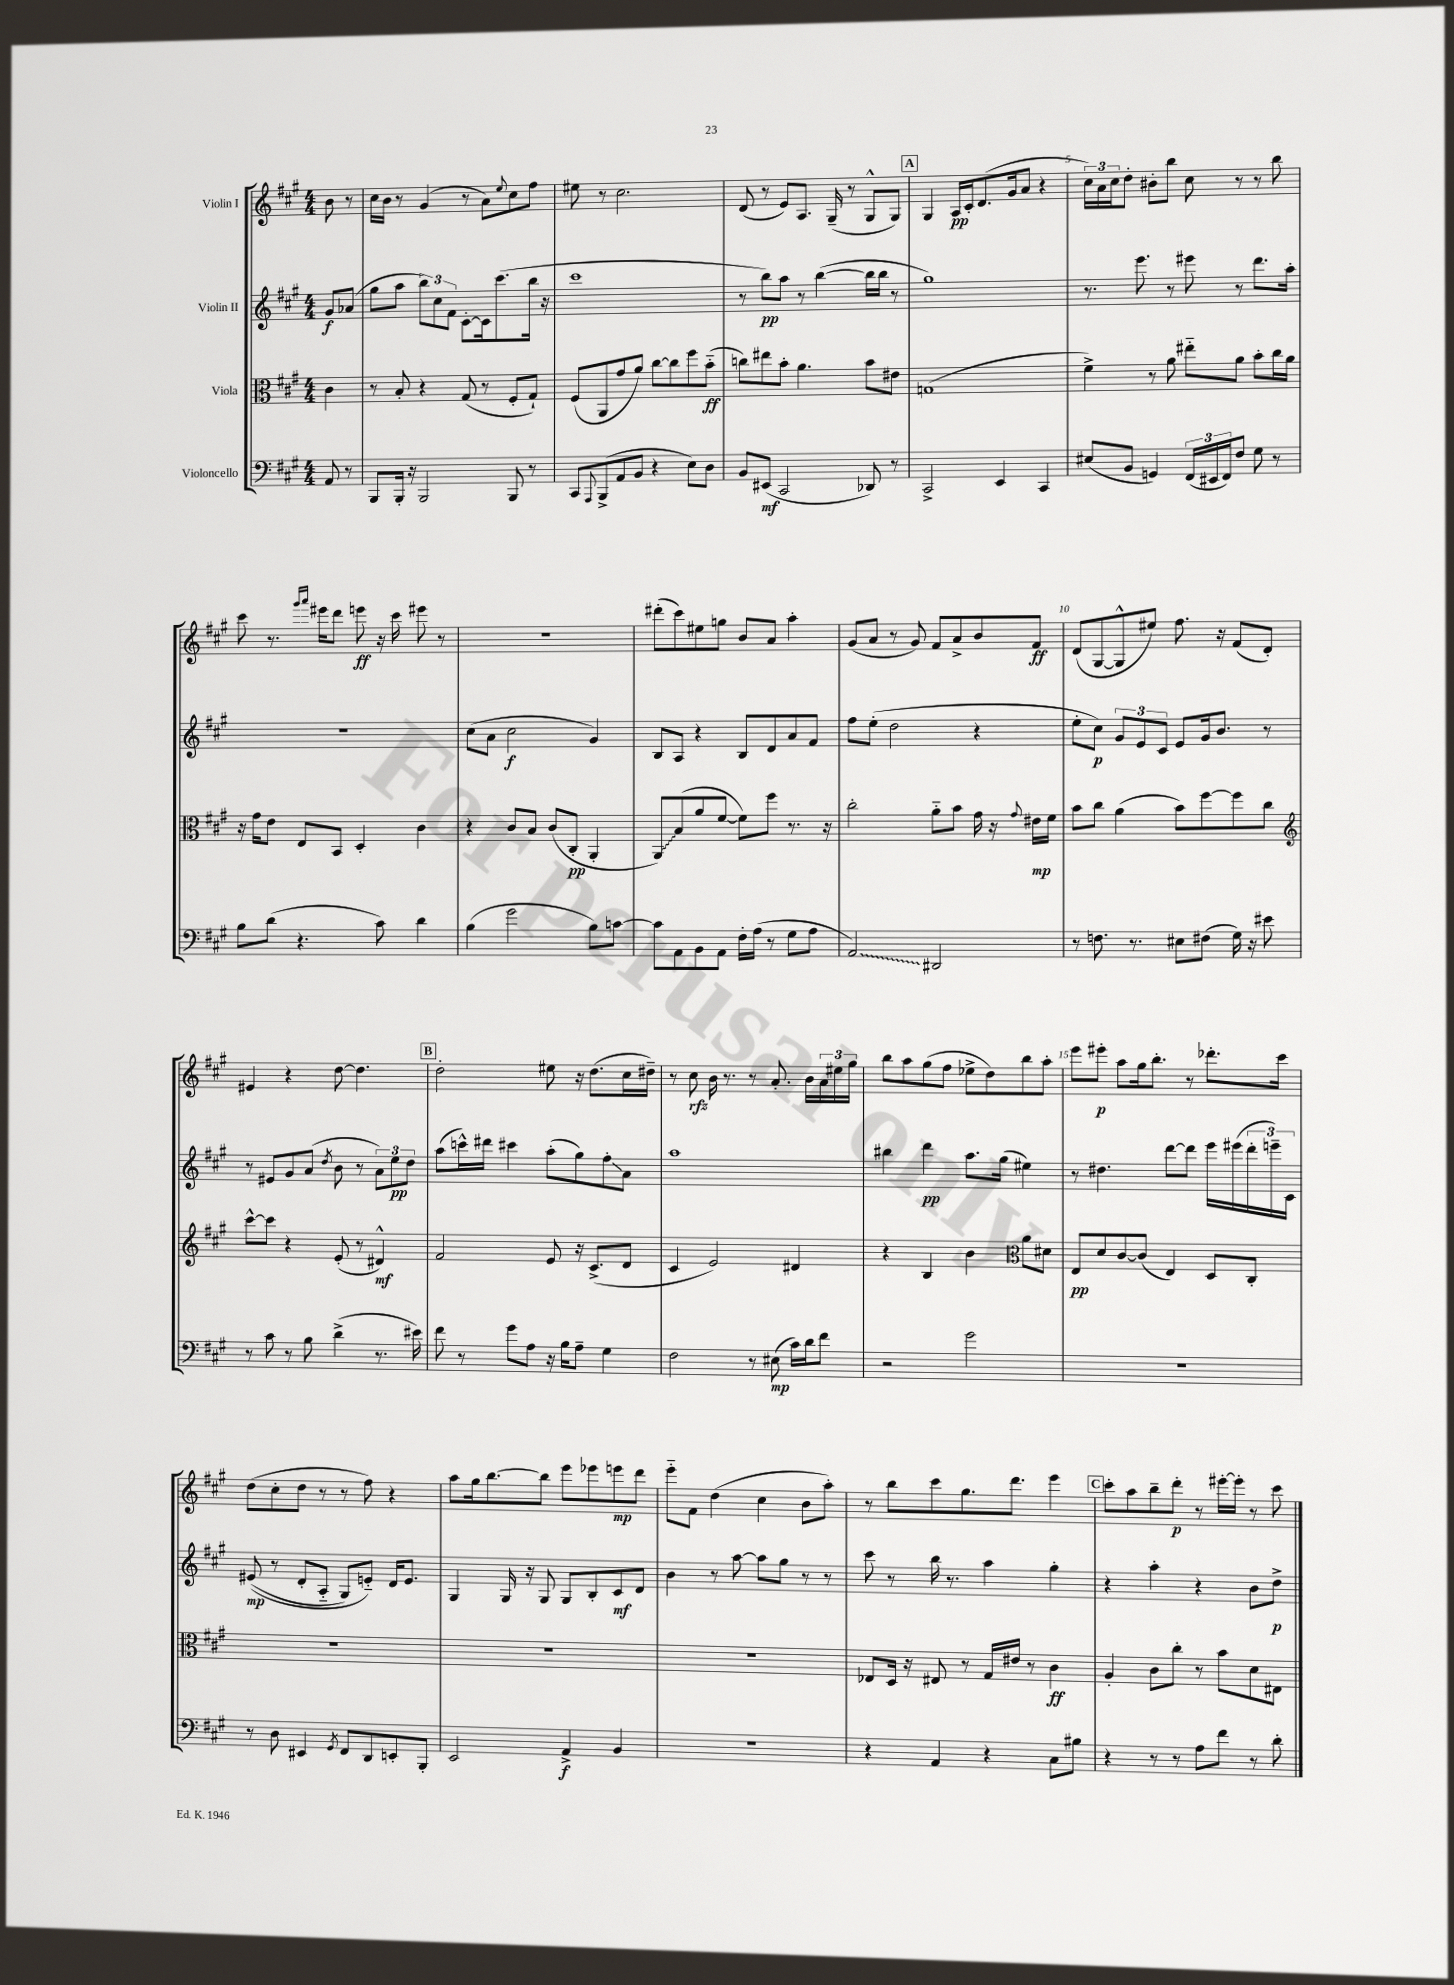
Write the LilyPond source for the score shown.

<<
\new StaffGroup <<
\new Staff = "s0" \with { instrumentName = "Violin I" } {
    \clef treble \key a \major \numericTimeSignature \time 4/4 \partial 4
    b'8 r8 |
    cis''16 b'16 r8 gis'4( r8 a'8) \appoggiatura { e''8 } cis''8 fis''8 |
    eis''8 r8 cis''2. |
    d'8( r8 e'8) a8. gis16--( r8 gis8-^ gis8) |
    \mark \markup { \box "A" } gis4 a16\pp cis'16-. d'8.( gis'16 a'8 r4 |
    \tuplet 3/2 { cis''16) a'16 cis''16 } d''8-. bis'8-. b''8 cis''8 r8 r8 b''8 |
    cis'''8 r8. \grace { gis'''16 a'''16 } eis'''16 d'''8 e'''8\ff r16 cis'''16 eis'''8 r8 |
    r1 |
    dis'''8-.( cis'''8) eis''8 g''8 b'8 a'8 a''4-. |
    gis'8( a'8 r8 gis'8) fis'8 a'8-> b'8 fis'8\ff |
    d'8( gis8~ gis8-^ eis''8) fis''8. r16 fis'8( d'8-.) |
    eis'4 r4 d''8~ d''4. |
    \mark \markup { \box "B" } d''2-. eis''8 r16 d''8.( cis''16 dis''16--) |
    r8 cis''8\rfz b'16 r8. r8 a'8.-. b'16 \tuplet 3/2 { a'16 eis''16 gis''16 } |
    b''8 a''8 gis''8( fis''8 ees''8-> d''8) b''8 a''8-. |
    e'''8 eis'''8-.\p a''8 gis''16 b''8.-. r8 des'''8.-. cis'''16 |
    d''8( cis''8-. d''8 r8 r8 fis''8) r4 |
    a''8 gis''16 b''8.~ b''8 e'''8 ees'''8 e'''8\mp d'''8 |
    e'''8-_ fis'8 d''4( cis''4 b'8 a''8-.) |
    r8 b''8 cis'''8 gis''8. d'''8. e'''4 |
    \mark \markup { \box "C" } cis'''8-. a''8 b''8-- d'''8-.\p r8 eis'''16~-. eis'''16-. r8 cis'''8 \bar "|." |
}
\new Staff = "s1" \with { instrumentName = "Violin II" } {
    \clef treble \key a \major \numericTimeSignature \time 4/4 \partial 4
    gis'8\f aes'8( |
    gis''8 a''8 \tuplet 3/2 { b''8) cis''8 fis'8 } cis'8~-. cis'16 cis'''8.( b''16 r16 |
    cis'''1 |
    r8 b''8\pp) a''8 r8 b''4~( b''16 b''16 r8 |
    \mark \markup { \box "A" } gis''1) |
    r8. e'''8. r8 eis'''8 r8 d'''8. a''16-. |
    R1 |
    cis''8( a'8 cis''2\f gis'4) |
    b8 a8 r4 b8 d'8 a'8 fis'8 |
    fis''8 e''8-.( d''2 r4 |
    e''8-. cis''8\p) \tuplet 3/2 { gis'8 e'8 cis'8 } e'8 gis'16 b'8. r8 |
    r8 eis'8 gis'8 a'8( \acciaccatura { d''8 } b'8 r8 \tuplet 3/2 { a'8) e''8\pp d''8 } |
    \mark \markup { \box "B" } a''8( c'''16-^) dis'''16 cis'''4 a''8-.( gis''8) fis''8-.\glissando a'8 |
    a''1 |
    bis''4 d'''4\pp a''8. gis''16( eis''4) |
    r8 dis''4. d'''8~ d'''8 e'''16 eis'''16( \tuplet 3/2 { d'''16-. e'''16--) cis'16 } |
    eis'8\mp(\( r8 d'8-. a8-_ gis8) e'8-_\) d'16 e'8. |
    gis4 gis16 r16 gis8 gis8 b8-. cis'8\mf d'8 |
    b'4 r8 a''8~ a''8 gis''8 r8 r8 |
    cis'''8 r8 b''16 r8. a''4 gis''4-. |
    \mark \markup { \box "C" } r4 a''4-. r4 b'8 d''8->\p \bar "|." |
}
\new Staff = "s2" \with { instrumentName = "Viola" } {
    \clef alto \key a \major \numericTimeSignature \time 4/4 \partial 4
    cis'4 |
    r8 b8-. r4 gis8( r8 fis8-. gis8-!) |
    fis8( a,8 gis'8 a'8) cis''8~ cis''8 fis''8 b'8-_\ff( |
    c''8) eis''8 b'8-. a'4. b'8 eis'8 |
    \mark \markup { \box "A" } g1( |
    fis'4->) r8 a'8 eis''8-_ a'8 b'8-. cis''16 a'16 |
    r16 gis'16 e'8 e8 b,8 d4-. cis'4 |
    r4 cis'8 b8 cis'8( cis8-.\pp a,4-. |
    \once \override Glissando.style = #'zigzag a,8\glissando) b8( a'8 fis'8~ fis'8) fis''8 r8. r16 |
    cis''2-. a'8-_ b'8 gis'16 r16 \appoggiatura { gis'8 } eis'16\mp fis'16 |
    b'8 cis''8 a'4( b'8) fis''8~ fis''8 cis''8 |
    \clef treble cis'''8~-^ cis'''8 r4 e'8-.( r8 dis'4-^\mf) |
    \mark \markup { \box "B" } fis'2 e'8 r16 cis'8.->( d'8 |
    cis'4 e'2) dis'4 |
    r4 b4 b'4 \clef alto a'8 dis'8 |
    e8\pp d'8 cis'8~ cis'8( e4) d8 cis8-. |
    R1 |
    R1 |
    R1 |
    ees8 d16 r16 eis8 r8 gis16 eis'16 r8 cis'4\ff |
    \mark \markup { \box "C" } a4-. cis'8 cis''8-. r8 b'8 d'8 eis8 \bar "|." |
}
\new Staff = "s3" \with { instrumentName = "Violoncello" } {
    \clef bass \key a \major \numericTimeSignature \time 4/4 \partial 4
    a,8 r8 |
    b,,8 b,,16-. r16 b,,2 b,,8 r8 |
    cis,8 \appoggiatura { a,,8 } b,,8->( a,8 b,8 r4 e8) d8 |
    b,8 eis,8\mf( cis,2 des,8) r8 |
    \mark \markup { \box "A" } cis,2-> e,4 cis,4 |
    eis8( b,8 g,4) \tuplet 3/2 { fis,16( eis,16 fis,16) } fis8 gis8 r8 |
    b8 d'8( r4. cis'8) d'4 |
    b4( gis'2 b8) c'8~ |
    c'8 a,8 b,8 a,8 fis16-. a16( r8 gis8 a8 |
    \once \override Glissando.style = #'zigzag a,2\glissando) dis,2 |
    r8 f8. r8. eis8 fis8( gis16) r16 eis'8 |
    r8 cis'8 r8 b8 d'4->( r8. eis'16) |
    \mark \markup { \box "B" } fis'8 r8 gis'8 a8 r16 b16 a8-- gis4 |
    fis2 r8 eis8\mp( cis'16) d'16 fis'8 |
    r2 gis'2 |
    R1 |
    r8 d8 eis,4 \acciaccatura { gis,8 } fis,8 d,8 e,8-. b,,8-. |
    e,2 a,4->\f b,4 |
    R1 |
    r4 a,4 r4 cis8 bis8 |
    \mark \markup { \box "C" } r4 r8 r8 a8 fis'8 r8 d'8-. \bar "|." |
}
>>
>>
\layout { \context { \Score \override BarNumber.break-visibility = ##(#f #t #t) barNumberVisibility = #(every-nth-bar-number-visible 5) } }
